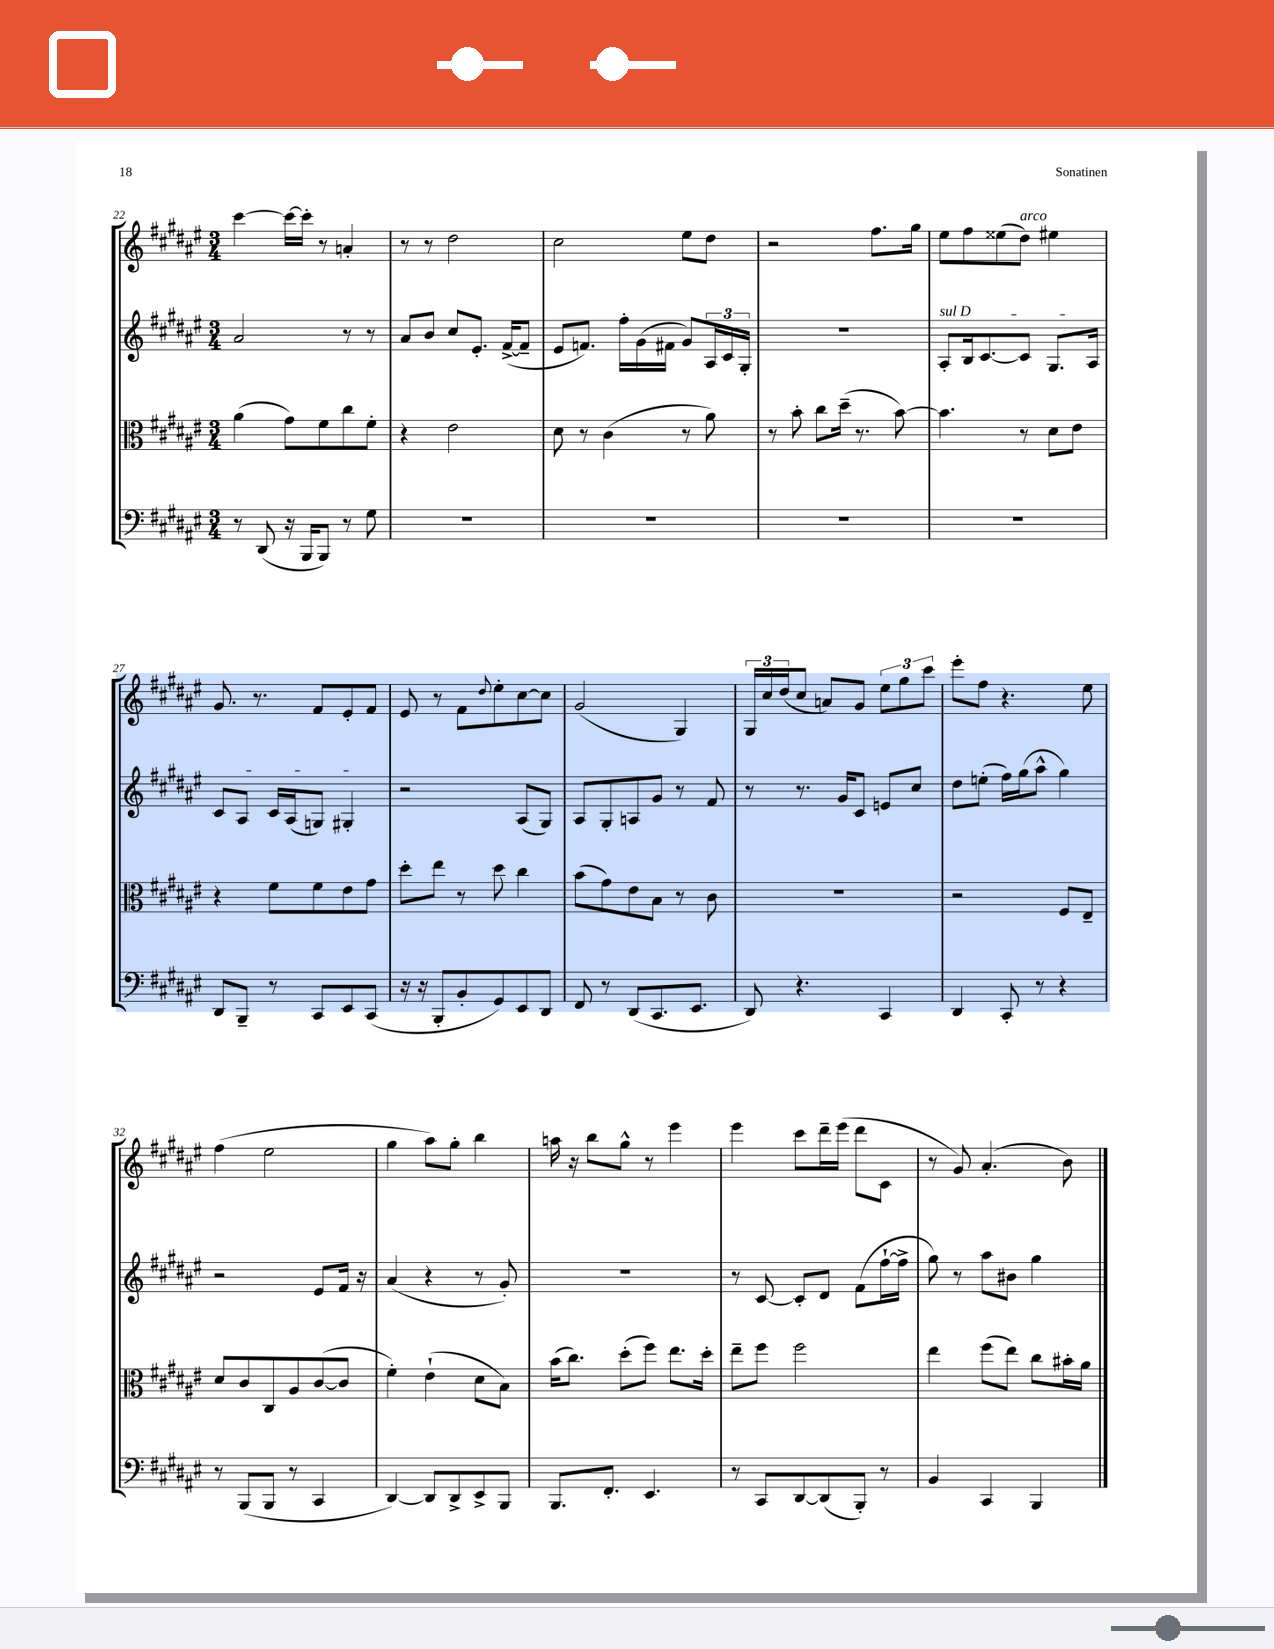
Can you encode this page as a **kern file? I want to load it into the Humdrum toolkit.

**kern	**kern	**kern	**kern
*staff4	*staff3	*staff2	*staff1
*clefF4	*clefC3	*clefG2	*clefG2
*k[f#c#g#d#a#e#]	*k[f#c#g#d#a#e#]	*k[f#c#g#d#a#e#]	*k[f#c#g#d#a#e#]
*M3/4	*M3/4	*M3/4	*M3/4
8r	(4a#	2a#	[4ccc#
(8DD#	.	.	.
16r	8g#)	.	16ccc#_
16BBB	.	.	16ccc#']
8BBB)	8f#	.	8r
8r	8cc#	8r	4a'
8G#	8f#'	8r	.
=	=	=	=
2.r	4r	8a#	8r
.	.	8b	8r
.	2e#	8cc#	2dd#
.	.	8.e#'	.
.	.	([16f#^	.
.	.	8f#~]	.
=	=	=	=
2.r	8d#	8e#	2cc#
.	8r	8.f)	.
.	(4c#	.	.
.	.	16ff#'	.
.	.	(16g#	.
.	.	16f#	.
.	8r	8g#)	8ee#
.	8a#)	24A#	8dd#
.	.	24c#	.
.	.	24G#'	.
=	=	=	=
2.r	8r	2.r	2r
.	8b'	.	.
.	8cc#	.	.
.	(16dd#~	.	.
.	8.r	.	.
.	.	.	8.ff#
.	[8b)	.	.
.	.	.	16gg#
=	=	=	=
2.r	4.b]	8A#'	8ee#
.	.	16B	8ff#
.	.	[8.c#	.
.	.	.	(8ee##
.	8r	8c#]	8dd#)
.	8d#	8.G#	4ee#
.	8e#	.	.
.	.	16A#	.
=	=	=	=
8DD#	4r	8c#	8.g#
8BBB~	.	8A#	.
.	.	.	8.r
8r	8f#	16c#	.
.	.	(16A#	.
8CC#	8f#	8G)	8f#
8EE#	8e#	4G#'	8e#'
(8CC#	8g#	.	8f#
=	=	=	=
16r	8dd#'	2r	8e#
16r	.	.	.
8BBB'	8ee#	.	8r
8BB'	8r	.	8f#
.	.	.	8qqdd#
8GG#)	8dd#	.	8ee#'
8EE#	4cc#	(8A#	[8cc#
8DD#	.	8G#)	8cc#]
=	=	=	=
8FF#	(8b	8A#	(2g#
8r	8g#)	8G#'	.
(8DD#	8e#	8A	.
8.CC#	8B	8g#	.
.	8r	8r	4G#)
8.EE#	.	.	.
.	8c#	8f#	.
=	=	=	=
8DD#)	2.r	8r	24G#
.	.	.	24cc#
.	.	.	(24dd#
4.r	.	8.r	8cc#
.	.	.	8a)
.	.	16g#	.
.	.	8c#	8g#
4CC#	.	8e	12ee#
.	.	.	12gg#
.	.	8cc#	.
.	.	.	12ccc#
=	=	=	=
4DD#	2r	8dd#	8eee#'
.	.	(8ee'	8ff#
8CC#'	.	16ff#)	4.r
.	.	(16gg#	.
8r	.	8aa#^^	.
4r	8F#	4gg#)	.
.	8E#~	.	8ee#
=	=	=	=
8r	8d#	2r	(4ff#
(8BBB	8c#	.	.
8BBB	8C#	.	2ee#
8r	8A#	.	.
4CC#	([8c#	8e#	.
.	8c#]	16f#	.
.	.	16r	.
=	=	=	=
[4DD#)	4f#')	(4a#	4gg#
8DD#]	(4e#`	4r	8aa#)
8DD#^	.	.	8gg#'
8EE#^	8d#	8r	4bb
8BBB	8B)	8g#')	.
=	=	=	=
8.BBB	(16b	2.r	16aa
.	8.cc#)	.	16r
.	.	.	8bb
8.FF#'	.	.	.
.	(8dd#'	.	8gg#^^
4.EE#	8ff#)	.	8r
.	8.ee#	.	4eee#
.	16dd#'	.	.
=	=	=	=
8r	8ee#~	8r	4eee#
8CC#	8ff#	[8c#	.
[8DD#	2ff#	8c#']	8ccc#
(8DD#]	.	8d#	16ddd#~
.	.	.	(16eee#
8BBB')	.	(8f#	8ddd#
8r	.	[16ff#`	8c#
.	.	16ff#^]	.
=	=	=	=
4BB	4ee#	8gg#)	8r
.	.	8r	8g#)
4CC#	(8ff#	8aa#	(4.a#'
.	8ee#)	8b#	.
4BBB	8cc#	4gg#	.
.	16b#'	.	8b)
.	16a#	.	.
==	==	==	==
*-	*-	*-	*-
